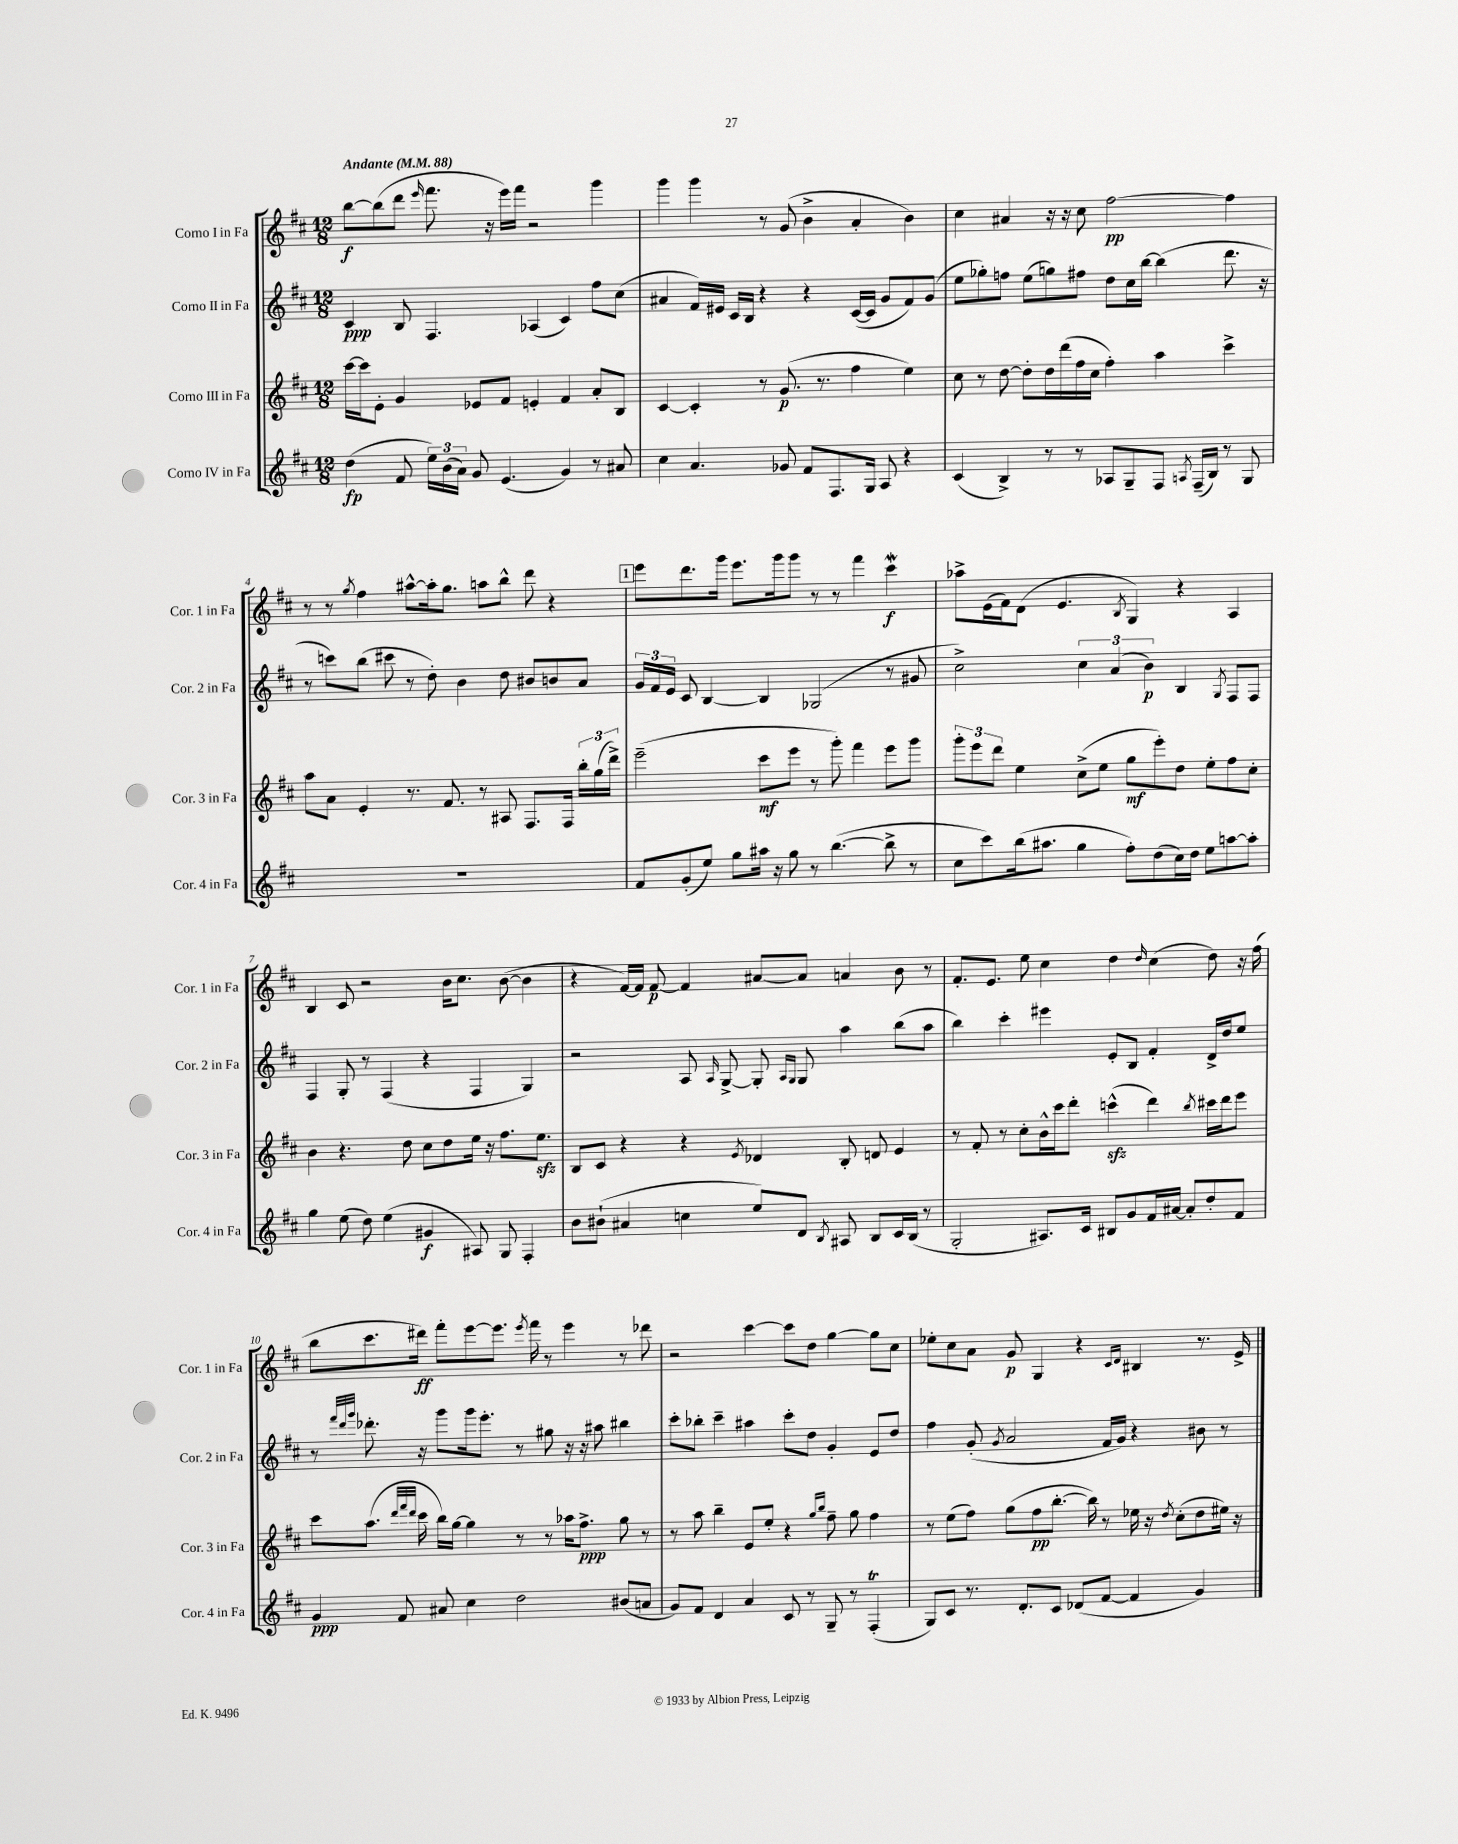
<<
\new StaffGroup <<
\new Staff = "s0" \with { instrumentName = "Corno I in Fa" shortInstrumentName = "Cor. 1 in Fa" } {
    \clef treble \key d \major \numericTimeSignature \time 12/8 \tempo "Andante" 4 = 88
    \autoBeamOff b''8[~\f b''8( d'''8] \grace { e'''16 } fis'''8. r16 e'''16[) fis'''16] r2 g'''4 |
    g'''4 g'''4 r8 g'8( b'4-> a'4-. b'4) |
    cis''4 ais'4 r16 r16 cis''8 fis''2~\pp fis''4 |
    r8 r8 \acciaccatura { g''8 } fis''4 ais''8[~-^ ais''16-. g''8.] a''8[ b''8]-^ d'''8 r4 |
    \mark \markup { \box "1" } e'''8[ d'''8. g'''16] e'''8.[ g'''16 g'''8] r8 r8 fis'''4 cis'''4\mordent\f |
    aes''8[-> e'16( fis'16) d'8]( e'4. \acciaccatura { b8 } g4) r4 a4 |
    b4 cis'8 r2 b'16[ cis''8.] b'8~( b'4 |
    r4 fis'16[~) fis'16] fis'8~\p fis'4 ais'8[~ ais'8] a'4 b'8 r8 |
    fis'8.[-. e'8.] e''8 cis''4 d''4 \grace { d''16 } cis''4( d''8) r16 fis''16( |
    b''8[ cis'''8. dis'''16]\ff) fis'''8[-. e'''8~ e'''8.] \acciaccatura { e'''8 } fis'''16 r8 e'''4 r8 des'''8 |
    r2 cis'''4~ cis'''8[ d''8] g''4~ g''8[ cis''8] |
    ees''8[-. cis''8 a'8] g'8\p g4 r4 \grace { cis'16[ d'16] } bis4 r8. e'16-> \bar "|." |
}
\new Staff = "s1" \with { instrumentName = "Corno II in Fa" shortInstrumentName = "Cor. 2 in Fa" } {
    \clef treble \key d \major \numericTimeSignature \time 12/8
    \autoBeamOff cis'4\ppp b8 fis4. aes4( cis'4) fis''8[ cis''8]( |
    ais'4 fis'16[) eis'16] cis'16[ b16] r4 r4 cis'16[~( cis'16] g'8[ fis'8) g'8]( |
    e''8[ ges''8-.) f''8] e''8[( g''8) fis''8] d''8[ cis''16 b''16]~ b''4( d'''8. r16 |
    r8 c'''8[) b''8]( cis'''8 r8 d''8-.) b'4 d''8 bis'8[ b'8 a'8] |
    \mark \markup { \box "1" } \tuplet 3/2 { g'16[ fis'16 e'16] } cis'8 b4~ b4 ges2( r8 gis'8 |
    cis''2->) \tuplet 3/2 { cis''4 a'4( b'4\p) } b4 \acciaccatura { g8 } fis8[ fis8] |
    fis4 g8-. r8 fis4( r4 fis4 g4) |
    r2 a8 \grace { a16 } g8~-> g8-. \grace { a16[ g16] } g8 a''4 b''8[( a''8] |
    b''4) cis'''4-. eis'''4 e'8[-. b8] fis'4-. d'16[-> d''16 e''8] |
    r8 \grace { fis'''32[ d'''32 g'''32] } des'''8.-. r16 g'''8[ g'''16 e'''8.]-. r8 gis''8 r16 r16 ais''8 bis''4 |
    cis'''8[-. bes''8]-. cis'''4-- ais''4 cis'''8[-. d''8] g'4-. e'8[ d''8] |
    fis''4 g'8-.( \acciaccatura { g'8 } a'2 fis'16[ g'16]) r4 bis'8 r8 \bar "|." |
}
\new Staff = "s2" \with { instrumentName = "Corno III in Fa" shortInstrumentName = "Cor. 3 in Fa" } {
    \clef treble \key d \major \numericTimeSignature \time 12/8
    \autoBeamOff cis'''16[~ cis'''16 e'8]-. g'4 ees'8[ fis'8] e'4-. fis'4 a'8[-. b8] |
    cis'4~ cis'4-. r8 g'8.\p( r8. fis''4 e''4) |
    cis''8 r8 d''8~ d''8[-. d''16 d'''16( fis''16 cis''16] fis''4-.) a''4 cis'''4-> |
    a''8[ a'8] e'4-. r8. fis'8. r8 ais8 fis8.[ fis16] \tuplet 3/2 { b''16[-. g''16( d'''16]->) } |
    \mark \markup { \box "1" } e'''2--( cis'''8[\mf e'''8] r8 g'''8-.) fis'''4 e'''8[ g'''8] |
    \tuplet 3/2 { g'''8[-. e'''8 d'''8] } e''4 cis''8[->( e''8] g''8[\mf e'''8-.) d''8] e''8[-. fis''8 cis''8]-. |
    b'4 r4. d''8 cis''8[ d''8 e''16] r16 fis''8.[ e''8.]\sfz |
    b8[ cis'8] r4 r4 \acciaccatura { e'8 } des'4 b8-. d'8 e'4 |
    r8 fis'8-. r8 cis''8[-. b'16-^ cis'''16 d'''8]-. c'''4-^\sfz( d'''4) \acciaccatura { b''8 } cis'''16[ d'''16 e'''8] |
    cis'''8[ a''8.]( \grace { d'''32[ fis'''32 d'''32] } cis'''16 b''16[) g''16]~ g''4 r8 r8 aes''16[ fis''8.]->\ppp g''8 r8 |
    r8 a''8 b''4-- e'8[ e''8]-. r4 \grace { g''16[ b''16] } fis''8-- g''8 fis''4 |
    r8 e''8[( fis''8]) g''8[( fis''8\pp b''8.]~-. b''16) r8 ees''16 r16 \acciaccatura { d''8 } cis''8[-.( d''8 eis''16]) r16 \bar "|." |
}
\new Staff = "s3" \with { instrumentName = "Corno IV in Fa" shortInstrumentName = "Cor. 4 in Fa" } {
    \clef treble \key d \major \numericTimeSignature \time 12/8
    \autoBeamOff d''4\fp( fis'8 \tuplet 3/2 { e''16[) b'16( a'16]) } g'8 e'4.( g'4) r8 ais'8 |
    cis''4 a'4. ges'8 fis'8[ fis8. g16] a8 r4 |
    cis'4( b4->) r8 r8 aes8[ g8-- fis8] \acciaccatura { a8 } fis16[--( b16]) r8 g8 |
    R1. |
    \mark \markup { \box "1" } fis'8[ g'8-.( e''8]) g''8[ ais''16] r16 g''8 r8 b''4.~( b''8-> r8 |
    cis''8[ cis'''8) b''16( ais''8.] g''4 fis''8[-.) d''8( cis''16) d''16] e''8[ a''8~ a''8]-. |
    g''4 e''8( d''8) e''4( gis'4\f ais8) g8 fis4-. |
    b'8[ bis'8]-!( ais'4 c''4 e''8[) d'8] \acciaccatura { b8 } ais8 b8[ cis'16 b16]( r8 |
    g2-. ais8.[) cis'16] bis8[ g'8 fis'16 ais'16]~ ais'8[-. d''8-. fis'8] |
    g'4\ppp fis'8 ais'8 cis''4 d''2 bis'8[( a'8] |
    g'8[) fis'8] d'4 a'4 cis'8 r8 g8-- r8 fis4-.\trill( |
    g8[) cis'8] r8. d'8.[-. cis'8] des'8[( fis'8]~ fis'4 g'4) \bar "|." |
}
>>
>>
